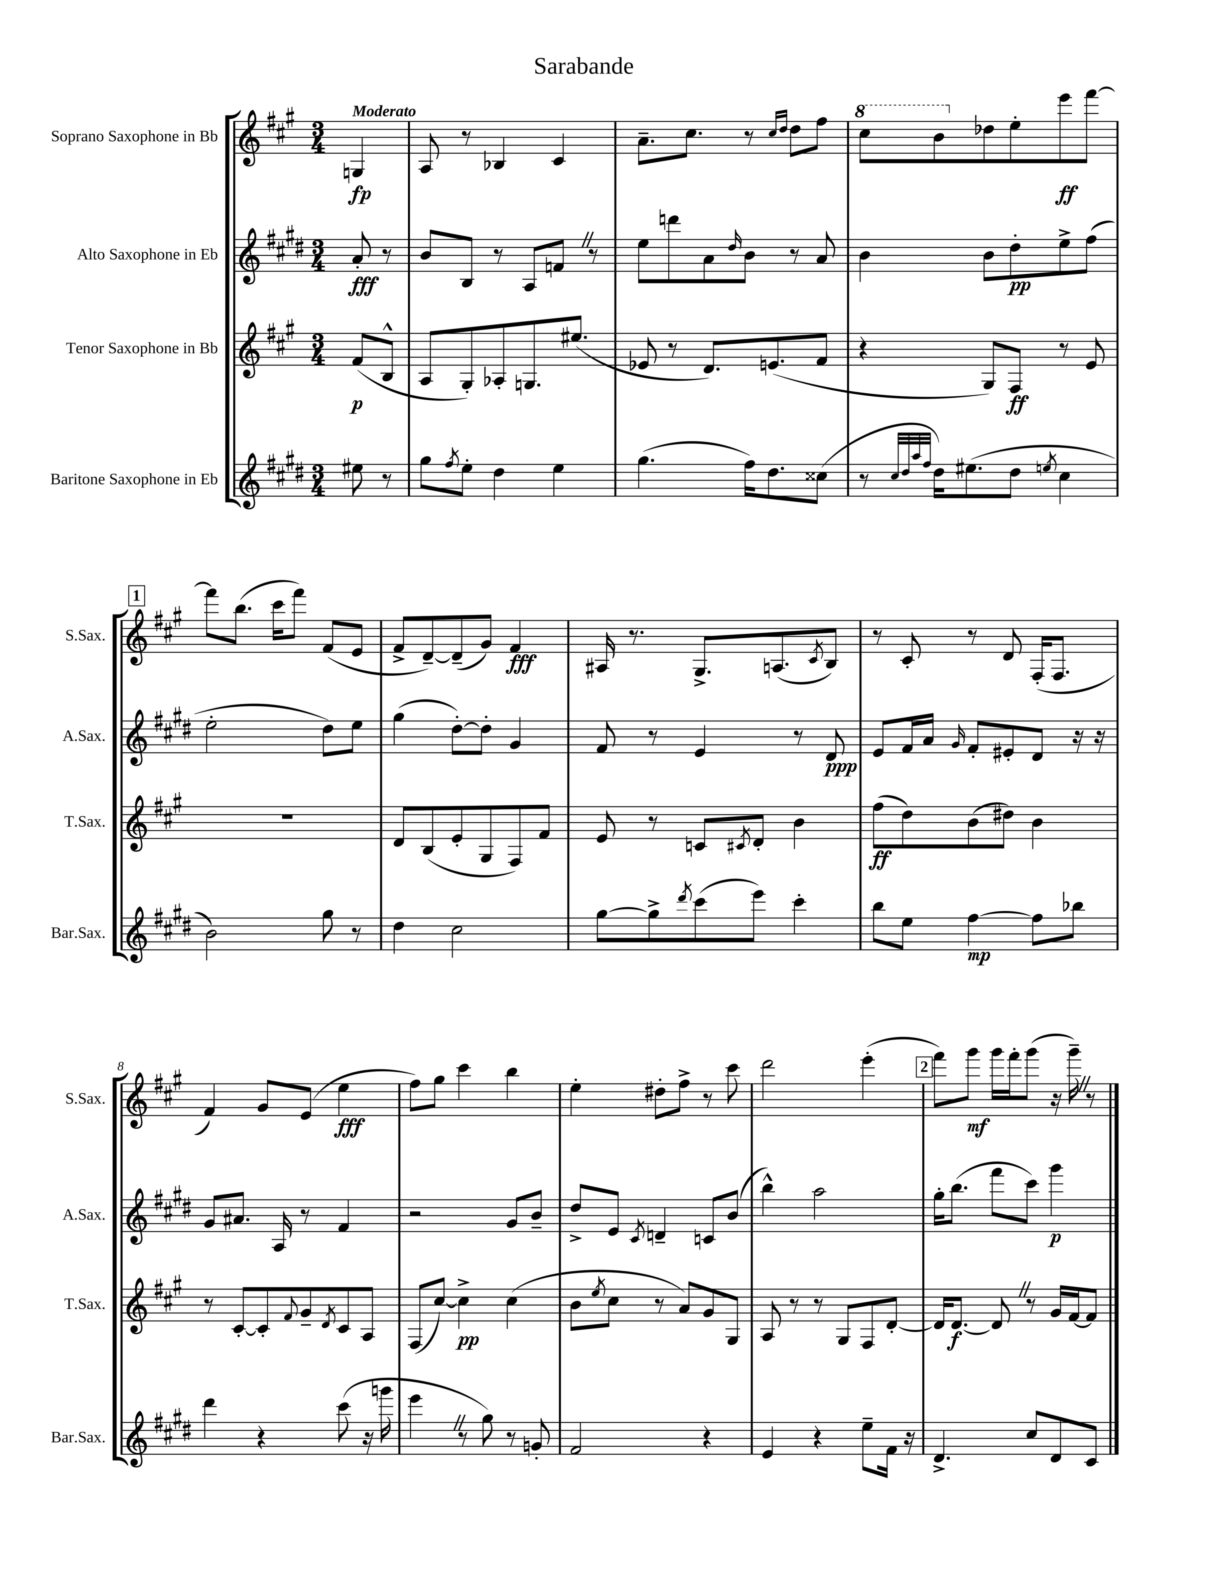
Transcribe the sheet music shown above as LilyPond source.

\header { title = "Sarabande" }
<<
\new StaffGroup <<
\new Staff = "s0" \with { instrumentName = "Soprano Saxophone in Bb" shortInstrumentName = "S.Sax." } {
    \clef treble \key a \major \numericTimeSignature \time 3/4 \partial 4 \tempo "Moderato"
    g4\fp |
    a8 r8 bes4 cis'4 |
    a'8.-- cis''8. r8 \grace { cis''16 d''16 } d''8 fis''8 |
    \ottava #1 cis'''8 b''8 \ottava #0 des''8 e''8-. e'''8\ff fis'''8~ |
    \mark \markup { \box "1" } fis'''8 b''8.( cis'''16 fis'''8) fis'8( e'8 |
    fis'8-> d'8~--) d'8--( gis'8) fis'4\fff |
    ais16 r8. gis8.-> a8.( \acciaccatura { cis'8 } b8) |
    r8 cis'8-. r8 d'8 fis16-.( fis8. |
    fis'4) gis'8 e'8( e''4\fff |
    fis''8) gis''8 cis'''4 b''4 |
    e''4-. dis''8-. fis''8-> r8 cis'''8 |
    d'''2 e'''4-.( |
    \mark \markup { \box "2" } fis'''8) gis'''8\mf gis'''16 fis'''16-. gis'''8( r16 gis'''16--) \once \override BreathingSign.text = \markup { \musicglyph "scripts.caesura.straight" } \breathe r8 \bar "|." |
}
\new Staff = "s1" \with { instrumentName = "Alto Saxophone in Eb" shortInstrumentName = "A.Sax." } {
    \clef treble \key e \major \numericTimeSignature \time 3/4 \partial 4
    a'8-.\fff r8 |
    b'8 b8 r8 a8 f'8 \once \override BreathingSign.text = \markup { \musicglyph "scripts.caesura.straight" } \breathe r8 |
    e''8 d'''8 a'8 \grace { dis''16 } b'8 r8 a'8 |
    b'4 b'8 dis''8-.\pp e''8-> fis''8( |
    \mark \markup { \box "1" } e''2-. dis''8) e''8 |
    gis''4( dis''8~-.) dis''8-. gis'4 |
    fis'8 r8 e'4 r8 dis'8\ppp |
    e'8 fis'16 a'16 \grace { gis'16 } fis'8-. eis'8-. dis'8 r16 r16 |
    gis'8 ais'8. a16 r8 fis'4 |
    r2 gis'8 b'8-- |
    dis''8-> e'8 \acciaccatura { cis'8 } d'4-- c'8 b'8( |
    b''4-^) a''2 |
    \mark \markup { \box "2" } gis''16-. b''8.( fis'''8 cis'''8) gis'''4\p \bar "|." |
}
\new Staff = "s2" \with { instrumentName = "Tenor Saxophone in Bb" shortInstrumentName = "T.Sax." } {
    \clef treble \key a \major \numericTimeSignature \time 3/4 \partial 4
    fis'8\p( b8-^ |
    a8 gis8-.) aes8-. g8. eis''8.( |
    ees'8 r8 d'8.) e'8.( fis'8 |
    r4 gis8) fis8\ff r8 e'8 |
    \mark \markup { \box "1" } R2. |
    d'8 b8( e'8-. gis8 fis8) fis'8 |
    e'8 r8 c'8 \acciaccatura { cis'8 } d'8-. b'4 |
    fis''8\ff( d''8) b'8( dis''8) b'4 |
    r8 cis'8~-. cis'8-. \appoggiatura { fis'8 } gis'8-- \acciaccatura { d'8 } cis'8 a8 |
    fis8( cis''8~) cis''4->\pp cis''4( |
    b'8 \acciaccatura { e''8 } cis''8 r8 a'8) gis'8 gis8 |
    a8 r8 r8 gis8 fis8 d'8~-. |
    \mark \markup { \box "2" } d'16 d'8.~\f d'8 \once \override BreathingSign.text = \markup { \musicglyph "scripts.caesura.straight" } \breathe r8 gis'16 fis'16~ fis'8 \bar "|." |
}
\new Staff = "s3" \with { instrumentName = "Baritone Saxophone in Eb" shortInstrumentName = "Bar.Sax." } {
    \clef treble \key e \major \numericTimeSignature \time 3/4 \partial 4
    eis''8 r8 |
    gis''8 \acciaccatura { fis''8 } e''8-. dis''4 e''4 |
    gis''4.( fis''16) dis''8. cisis''8( |
    r8 \grace { cis''32 dis''32 a''32 fis''32 } dis''16) eis''8.( dis''8 \acciaccatura { e''8 } cis''4 |
    \mark \markup { \box "1" } b'2) gis''8 r8 |
    dis''4 cis''2 |
    gis''8~ gis''8-> \acciaccatura { dis'''8 } cis'''8( e'''8) cis'''4-. |
    b''8 e''8 fis''4~\mp fis''8 bes''8 |
    dis'''4 r4 cis'''8( r16 g'''16 |
    e'''4 \once \override BreathingSign.text = \markup { \musicglyph "scripts.caesura.straight" } \breathe r8 gis''8) r8 g'8-. |
    fis'2 r4 |
    e'4 r4 e''8-- fis'16 r16 |
    \mark \markup { \box "2" } dis'4.-> cis''8 dis'8 cis'8 \bar "|." |
}
>>
>>
